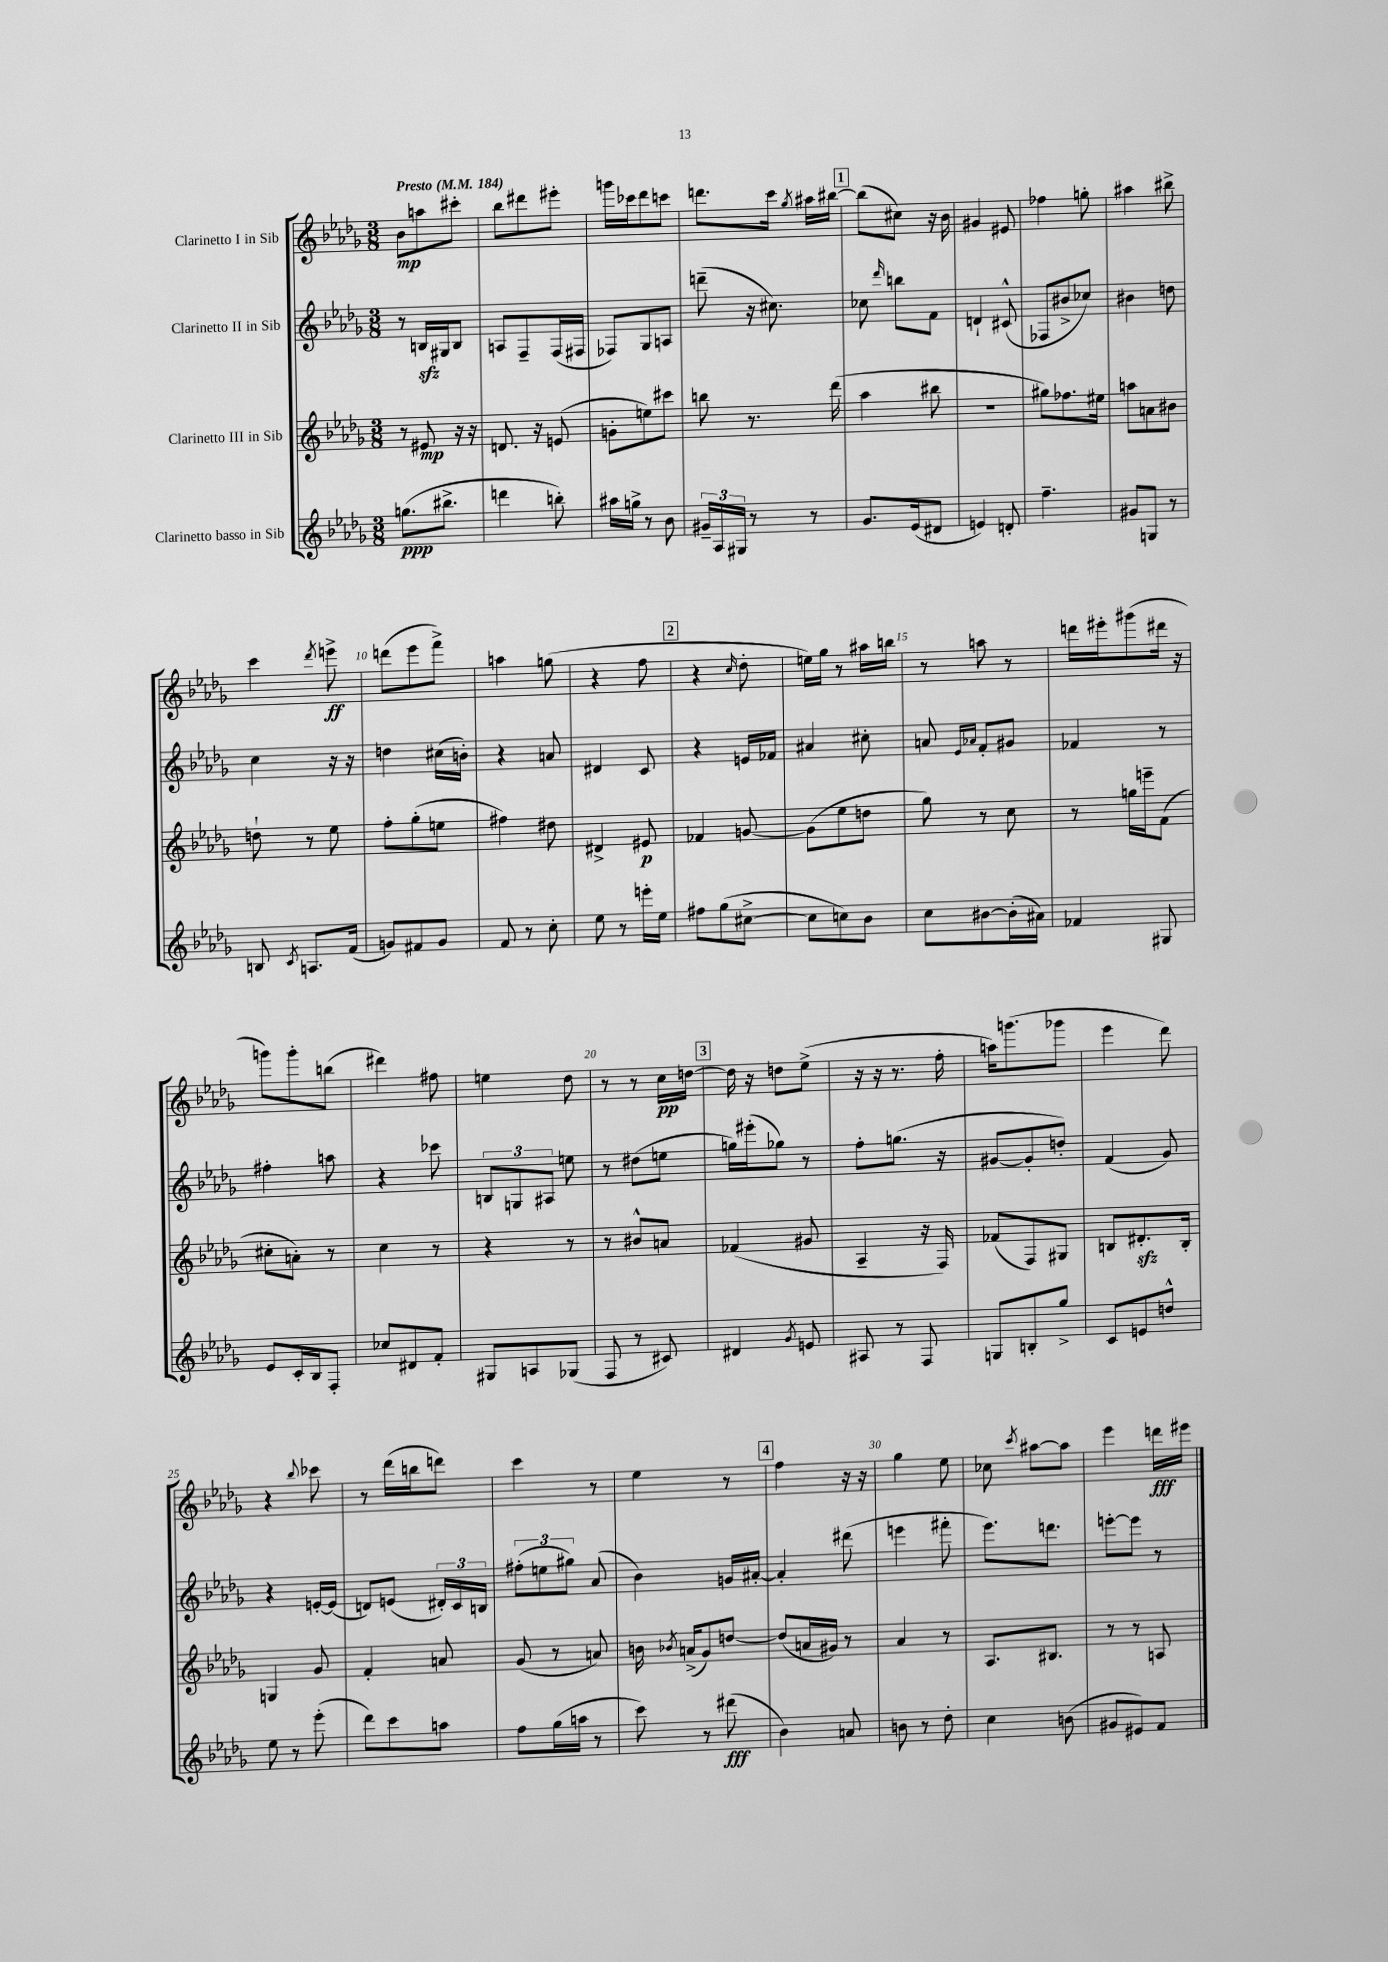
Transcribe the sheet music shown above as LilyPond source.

<<
\new StaffGroup <<
\new Staff = "s0" \with { instrumentName = "Clarinetto I in Sib" } {
    \clef treble \key des \major \numericTimeSignature \time 3/8 \tempo "Presto" 4 = 184
    \autoBeamOff bes'8[\mp a''8 cis'''8]-. |
    bes''8[ dis'''8 eis'''8]-. |
    g'''16[ ces'''16 des'''8 c'''8] |
    d'''8.[ c'''16] \acciaccatura { ges''8 } ais''16[ bis''16]~ |
    \mark \markup { \box "1" } bis''8[( cis''8]) r16 bes'16 |
    gis'4 eis'8 |
    fes''4 g''8-. |
    ais''4 bis''8-> |
    c'''4 \acciaccatura { des'''8 } e'''8->\ff |
    d'''8[( ees'''8 f'''8]->) |
    a''4 g''8( |
    r4 f''8 |
    \mark \markup { \box "2" } r4 \grace { c''16 } des''8-. |
    e''16[) ges''16] r8 ais''16[ b''16] |
    r8 a''8 r8 |
    d'''16[ eis'''16-. gis'''8( dis'''16] r16 |
    g'''8[) g'''8-. b''8]( |
    dis'''4) fis''8 |
    e''4 des''8 |
    r8 r8 c''16[\pp d''16]~ |
    \mark \markup { \box "3" } d''16 r16 d''8[ ees''8]->( |
    r16 r16 r8. f''16-. |
    a''16[) g'''8.( ges'''8] |
    ees'''4 des'''8) |
    r4 \appoggiatura { bes''8 } ces'''8 |
    r8 des'''16[( b''16 d'''8]) |
    c'''4 r8 |
    ees''4 r8 |
    \mark \markup { \box "4" } f''4 r16 r16 |
    ges''4 ees''8 |
    ces''8 \acciaccatura { c'''8 } ais''8[~ ais''8] |
    ees'''4 d'''16[\fff eis'''16] \bar "|." |
}
\new Staff = "s1" \with { instrumentName = "Clarinetto II in Sib" } {
    \clef treble \key des \major \numericTimeSignature \time 3/8
    \autoBeamOff r8 b16[\sfz gis16 b8] |
    a8[ f8-- f16( fis16] |
    fes8[) ges8 a8] |
    d'''8--( r16 cis''8.) |
    \mark \markup { \box "1" } ces''8 \grace { des'''16 } b''8[ f'8] |
    d'4-! cis'8-^( |
    fes8[ bis'8-> ces''8]) |
    bis'4 d''8 |
    c''4 r16 r16 |
    d''4 cis''16[( b'16]-.) |
    r4 a'8 |
    dis'4 c'8 |
    \mark \markup { \box "2" } r4 e'16[ fes'16] |
    ais'4 cis''8-. |
    a'8 \grace { ees'16[ aes'16] } f'8[-. gis'8] |
    fes'4 r8 |
    fis''4-. a''8 |
    r4 ces'''8 |
    \tuplet 3/2 { b8[ g8 ais8] } e''8 |
    r8 dis''8[( e''8] |
    \mark \markup { \box "3" } g''16[) eis'''16-.( ges''8]) r8 |
    f''8[-. g''8.]( r16 |
    gis'8[~ gis'8-. d''8]-.) |
    f'4( ges'8) |
    r4 e'16[~-. e'16]( |
    d'8[) e'8]( \tuplet 3/2 { dis'16[-.) c'16 b16] } |
    \tuplet 3/2 { fis''8[-.( e''8 gis''8]) } aes'8( |
    bes'4) g'16[ ais'16]~-. |
    \mark \markup { \box "4" } ais'4-. dis'''8( |
    e'''4 fis'''8-. |
    ees'''8.[) d'''8.] |
    e'''8[~-. e'''8] r8 \bar "|." |
}
\new Staff = "s2" \with { instrumentName = "Clarinetto III in Sib" } {
    \clef treble \key des \major \numericTimeSignature \time 3/8
    \autoBeamOff r8 eis'8\mp r16 r16 |
    d'8. r16 e'8( |
    g'8[-. e''8) cis'''8] |
    b''8 r8. des'''16( |
    \mark \markup { \box "1" } aes''4 bis''8 |
    R4. |
    gis''8[) fes''8. eis''16] |
    a''8[ a'8 bis'8] |
    d''8-! r8 ees''8 |
    f''8[-. ges''8-.( e''8] |
    fis''4) dis''8 |
    dis'4-> eis'8\p |
    \mark \markup { \box "2" } fes'4 g'8~ |
    g'8[( ees''8 d''8] |
    ges''8) r8 c''8 |
    r8 g''16[ e'''16-- f'8]( |
    cis''8[-. a'8]-.) r8 |
    c''4 r8 |
    r4 r8 |
    r8 bis'8[-^ a'8] |
    \mark \markup { \box "3" } fes'4( gis'8 |
    aes4-- r16 f16) |
    fes'8[( f8) gis8] |
    b8[ dis'8.-.\sfz b16]-. |
    g4 ges'8 |
    f'4-. a'8 |
    ges'8( r8 a'8) |
    b'16 \acciaccatura { bes'8 } a'16[->( ges'8) d''8]~ |
    \mark \markup { \box "4" } d''8[( a'16 gis'16]) r8 |
    aes'4 r8 |
    aes8.[ bis8.] |
    r8 r8 a8 \bar "|." |
}
\new Staff = "s3" \with { instrumentName = "Clarinetto basso in Sib" } {
    \clef treble \key des \major \numericTimeSignature \time 3/8
    \autoBeamOff g''8.[\ppp( bis''8.]-> |
    d'''4 b''8-.) |
    ais''16[ g''16]-> r8 bes'8 |
    \tuplet 3/2 { gis'16[-- aes16 gis16] } r8 r8 |
    \mark \markup { \box "1" } ges'8.[ ees'16( dis'8] |
    e'4) d'8-. |
    f''4.-- |
    gis'8[ g8] r8 |
    b8 \acciaccatura { c'8 } a8.[ f'16]( |
    g'8[) fis'8 g'8] |
    f'8 r8 c''8-. |
    ees''8 r8 e'''16[-. ees''16] |
    \mark \markup { \box "2" } fis''8[ ges''8( cis''8]~-> |
    cis''8[ c''8) bes'8] |
    c''8[ bis'8~ bis'16-.( ais'16]) |
    fes'4 gis8 |
    ees'8[ c'16-. bes16 f8]-. |
    ces''8[ dis'8 f'8]-. |
    gis8[ a8 ges8]( |
    f8 r8 cis'8) |
    \mark \markup { \box "3" } dis'4 \acciaccatura { ges'8 } e'8 |
    ais8 r8 f8 |
    g8[ b8-. ges''8]-> |
    c'8[ e'8 d''8]-^ |
    ees''8 r8 ees'''8-.( |
    des'''8[) c'''8 a''8] |
    f''8[ ges''16( a''16] r8 |
    c'''8) r8 dis'''8\fff( |
    \mark \markup { \box "4" } bes'4) a'8 |
    b'8 r8 des''8-. |
    c''4 b'8( |
    gis'8[ eis'8) f'8] \bar "|." |
}
>>
>>
\layout { \context { \Score \override BarNumber.break-visibility = ##(#f #t #t) barNumberVisibility = #(every-nth-bar-number-visible 5) } }
